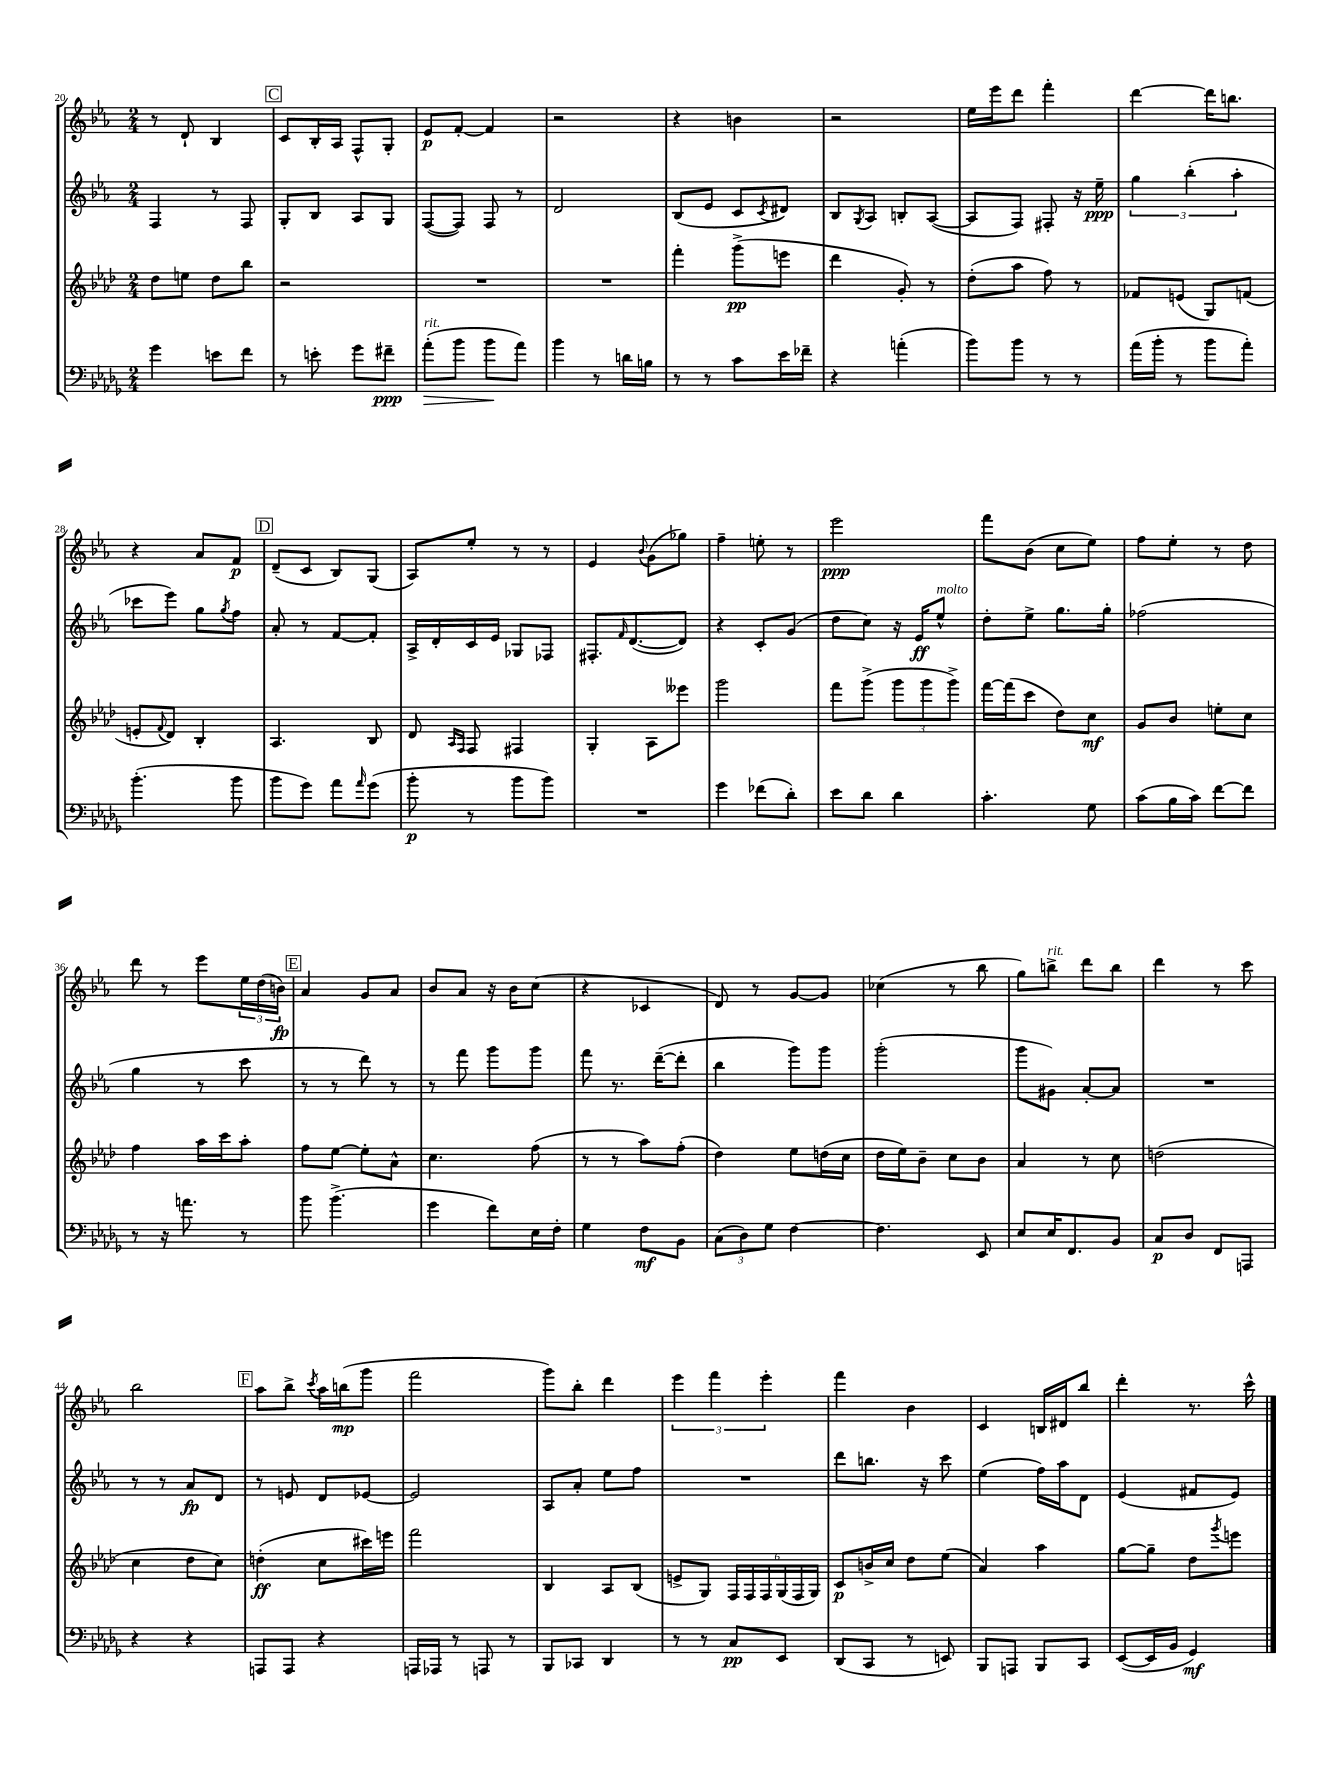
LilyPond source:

<<
\new StaffGroup <<
\new Staff = "s0" {
    \clef treble \key ees \major \numericTimeSignature \time 2/4
    r8 d'8-! bes4 |
    \mark \markup { \box "C" } c'8 bes16-. aes16 f8-^ g8-. |
    ees'8\p f'8~-. f'4 |
    r2 |
    r4 b'4 |
    r2 |
    ees''16 ees'''16 d'''8 f'''4-. |
    d'''4~ d'''16 b''8. |
    r4 aes'8 f'8\p |
    \mark \markup { \box "D" } d'8--( c'8 bes8) g8( |
    aes8) ees''8-. r8 r8 |
    ees'4 \appoggiatura { bes'8 } g'8( ges''8) |
    f''4-- e''8-. r8 |
    ees'''2\ppp |
    f'''8 bes'8( c''8 ees''8) |
    f''8 ees''8-. r8 d''8 |
    d'''8 r8 ees'''8 \tuplet 3/2 { ees''16 d''16( b'16\fp) } |
    \mark \markup { \box "E" } aes'4 g'8 aes'8 |
    bes'8 aes'8 r16 bes'16 c''8( |
    r4 ces'4 |
    d'8) r8 g'8~ g'8 |
    ces''4( r8 bes''8 |
    g''8) b''8->^\markup { \italic "rit." } d'''8 b''8 |
    d'''4 r8 c'''8 |
    bes''2 |
    \mark \markup { \box "F" } aes''8 bes''8-> \acciaccatura { c'''8 } aes''16 b''16\mp( g'''8 |
    f'''2 |
    g'''8) bes''8-. d'''4 |
    \tuplet 3/2 { ees'''4 f'''4 ees'''4-. } |
    f'''4 bes'4 |
    c'4 b16 dis'16 bes''8 |
    d'''4-. r8. c'''16-^ \bar "|." |
}
\new Staff = "s1" {
    \clef treble \key ees \major \numericTimeSignature \time 2/4
    f4 r8 f8 |
    \mark \markup { \box "C" } g8-. bes8 aes8 g8 |
    f8~( f8) f8 r8 |
    d'2 |
    bes8( ees'8 c'8 \acciaccatura { c'8 } dis'8) |
    bes8 \acciaccatura { g8 } aes8 b8-. aes8~( |
    aes8 f8) fis8-. r16 ees''16--\ppp |
    \tuplet 3/2 { g''4 bes''4-.( aes''4-. } |
    ces'''8 ees'''8) g''8 \acciaccatura { g''8 } f''8 |
    \mark \markup { \box "D" } aes'8-. r8 f'8~ f'8-. |
    aes16-> d'16-. c'16 ees'16 ges8 fes8 |
    fis8.-. \grace { f'16 } d'8.~( d'8) |
    r4 c'8-. g'8( |
    d''8 c''8) r16 ees'16\ff ees''8-^^\markup { \italic "molto" } |
    d''8-. ees''8-> g''8. g''16-. |
    fes''2( |
    g''4 r8 c'''8 |
    \mark \markup { \box "E" } r8 r8 d'''8) r8 |
    r8 f'''8 g'''8 g'''8 |
    f'''8 r8. d'''16~--( d'''8-. |
    bes''4 g'''8) g'''8 |
    g'''2-.( |
    g'''8 gis'8) aes'8~-. aes'8 |
    R2 |
    r8 r8 aes'8\fp d'8 |
    \mark \markup { \box "F" } r8 e'8 d'8 ees'8~ |
    ees'2 |
    aes8 aes'8-. ees''8 f''8 |
    R2 |
    d'''8 b''8. r16 c'''8 |
    ees''4( f''16) aes''16 d'8 |
    ees'4( fis'8 ees'8) \bar "|." |
}
\new Staff = "s2" {
    \clef treble \key aes \major \numericTimeSignature \time 2/4
    des''8 e''8 des''8 bes''8 |
    \mark \markup { \box "C" } r2 |
    R2 |
    R2 |
    f'''4-. g'''8->\pp( e'''8 |
    des'''4 g'8-.) r8 |
    des''8-.( aes''8 f''8) r8 |
    fes'8 e'8( g8) f'8( |
    e'8-. \appoggiatura { f'8 } des'8) bes4-. |
    \mark \markup { \box "D" } aes4. bes8 |
    des'8 \grace { aes16 f16 } f8 fis4 |
    g4-. aes8 eeses'''8 |
    g'''2 |
    f'''8 g'''8->( \tuplet 3/2 { g'''8 g'''8 g'''8->) } |
    f'''16~ f'''16( c'''8 des''8) c''8\mf |
    g'8 bes'8 e''8-. c''8 |
    f''4 aes''16 c'''16 aes''8-. |
    \mark \markup { \box "E" } f''8 ees''8~ ees''8-. aes'8-^ |
    c''4. f''8( |
    r8 r8 aes''8) f''8-.( |
    des''4) ees''8 d''16( c''16 |
    des''16 ees''16) bes'8-- c''8 bes'8 |
    aes'4 r8 c''8 |
    d''2( |
    c''4 des''8 c''8) |
    \mark \markup { \box "F" } d''4-.\ff( c''8 cis'''16) e'''16 |
    f'''2 |
    bes4 aes8 bes8( |
    e'8-> g8) \tuplet 6/4 { f16 f16 f16 g16( f16 g16) } |
    c'8\p b'16-> c''16 des''8 ees''8( |
    aes'4) aes''4 |
    g''8~ g''8-- des''8 \acciaccatura { g'''8 } e'''8 \bar "|." |
}
\new Staff = "s3" {
    \clef bass \key des \major \numericTimeSignature \time 2/4
    ges'4 e'8 f'8 |
    \mark \markup { \box "C" } r8 e'8-. ges'8 fis'8--\ppp |
    aes'8-.\>^\markup { \italic "rit." }( bes'8 bes'8\! aes'8) |
    bes'4 r8 d'16 b16 |
    r8 r8 c'8 ees'16 fes'16-- |
    r4 a'4-.( |
    bes'8) bes'8 r8 r8 |
    aes'16( bes'16-. r8 bes'8 aes'8-.) |
    bes'4.-.( bes'8 |
    \mark \markup { \box "D" } bes'8 ges'8) aes'8 \grace { aes'16 } ges'8( |
    bes'8-.\p r8 bes'8 bes'8) |
    R2 |
    ges'4 fes'8( des'8-.) |
    ees'8 des'8 des'4 |
    c'4.-. ges8 |
    c'8( bes16 c'16) f'8~ f'8 |
    r8 r16 a'8. r8 |
    \mark \markup { \box "E" } bes'8 bes'4.->( |
    ges'4 f'8) ees16 f16-. |
    ges4 f8\mf bes,8 |
    \tuplet 3/2 { c8( des8) ges8 } f4~ |
    f4. ees,8 |
    ees8 ees16 f,8. bes,8 |
    c8\p des8 f,8 a,,8 |
    r4 r4 |
    \mark \markup { \box "F" } a,,8 a,,8 r4 |
    a,,16 aes,,16 r8 a,,8 r8 |
    bes,,8 ces,8 des,4 |
    r8 r8 c8\pp ees,8 |
    des,8( c,8 r8 e,8) |
    bes,,8 a,,8 bes,,8 c,8 |
    ees,8~( ees,16 bes,16 ges,4\mf) \bar "|." |
}
>>
>>
\layout { \context { \Score currentBarNumber = #20 } }
